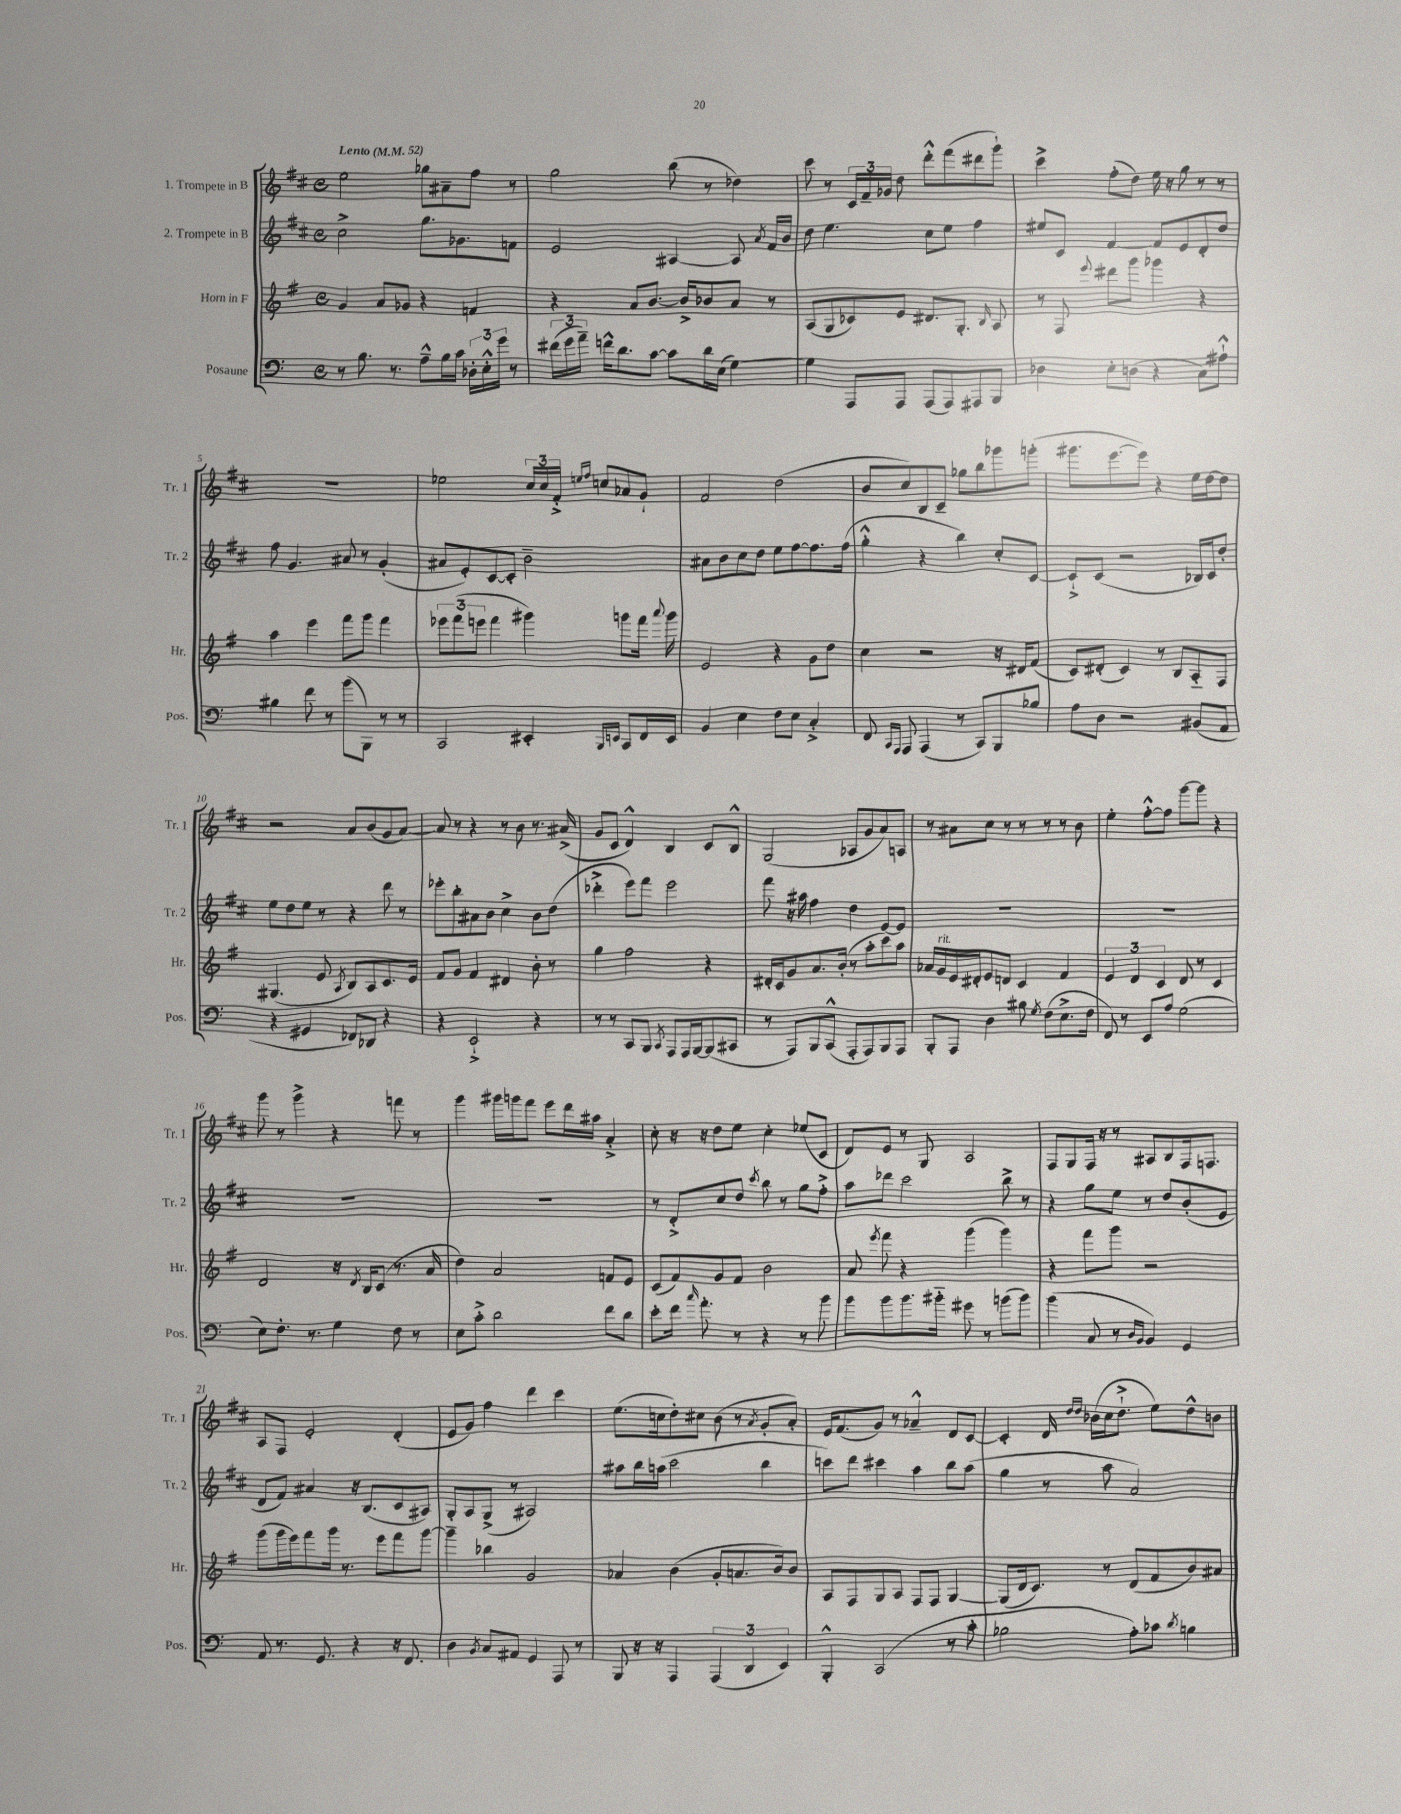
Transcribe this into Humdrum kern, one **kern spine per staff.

**kern	**kern	**kern	**kern
*part4	*part3	*part2	*part1
*staff4	*staff3	*staff2	*staff1
*I"Posaune	*I"Horn in F	*I"2. Trompete in B	*I"1. Trompete in B
*I'Pos.	*I'Hr.	*I'Tr. 2	*I'Tr. 1
*clefF4	*clefG2	*clefG2	*clefG2
*k[]	*k[f#]	*k[f#c#]	*k[f#c#]
*M4/4	*M4/4	*M4/4	*M4/4
*met(c)	*met(c)	*met(c)	*met(c)
*MM52	*MM52	*MM52	*MM52
=1	=1	=1	=1
!	!	!	!LO:TX:a:B:t=Lento
8r	4g/	2cc#^\	2ee\
8.B\	.	.	.
.	8a/L	.	.
8.r	.	.	.
.	8g-X/J	.	.
8A~^^\L	4r	8.gg\L	8gg-X\L
16B\L	.	.	8a#X~\
16c\JJ	.	8.g-X\	.
24D-X'\LL	4fn/	.	8ff#\J
24E'^^\	.	.	.
24g\JJ	.	.	.
8r	.	8fn\J	8r
=2	=2	=2	=2
(24f#X\LL	4r	2e/	2gg\
24g\	.	.	.
24a~\JJ)	.	.	.
16fn^^\KL	.	.	.
8.d\	.	.	.
.	8a/L	.	.
[8c\J	[8.b/J	.	.
8c\L]	.	[4A#X/	(8bb\
.	16b^/KL]	.	.
16d\L	8b-X/	.	8r
(16E\JJ	.	.	.
[4G\)	8a/J	8A#/]	4dd-X\)
.	.	8qa/	.
.	8r	16f#/LL	.
.	.	16b/JJ	.
=3	=3	=3	=3
4G\]	(8A/L	8dd\	8ccc#\
.	8G/	4.ee\	8r
8AAA/L	8c-X/)	.	24c#/LL
.	.	.	24f#~/
.	.	.	24g-X/JJ
8AAA/J	8e/J	.	8dd\
(8AAA/L	8.d#X/L	8cc#\L	8ddd'^^\L
8AAA/)	.	8ee\J	(8fff#\
.	8.G'/J	.	.
8AAA#X/	.	4ff#\	8ddd#X\
.	16qqB/	.	.
8BBB/J	8A/	.	8ggg`\J)
=4	=4	=4	=4
4D-X\	8r	8ee#X/L	4ccc#^\
.	8F#/	8c#/J	.
.	8qqeee/	.	.
8E'\L	8ddd#X\L	[4f#/	(8ff#'\L
(8Dn\J	8ggg\J	.	8dd\J)
4r	4ggg-X\	8f#/L]	16ee\
.	.	.	16r
.	.	8e/	8gg\
8C\L)	4r	8d'/	8r
8A#X`^^\J	.	8dd/J	8r
!!LO:LB:g=z
=5	=5	=5	=5
4B#X\	4aa\	8ff#\	1r
.	.	4.g/	.
8f\	4eee\	.	.
8r	.	.	.
(8b\L	8fff#\L	8a#X/	.
8BBB\J)	8ggg\J	8r	.
8r	4fff#\	(4g'/	.
8r	.	.	.
=6	=6	=6	=6
2CC/	12eee-X\L	8a#X/L	2ee-X\
.	(12fff#\	.	.
.	.	8e'/)	.
.	12eeen\J	.	.
.	4fff#\	[8c#/	.
.	.	8c#'/J]	.
4EE#X'/	4ggg#X\)	2b~\	24cc#/LL
.	.	.	24cc#/
.	.	.	24f#'^/JJ
.	.	.	16qqeen/LL
.	.	.	16qqff#/JJ
.	.	.	8ccn/L
16qqBBB/LL	.	.	.
16qqEEn/JJ	.	.	.
8CC/L	8gggn\L	.	8a-X/
16FF/L	16fff#\Jk	.	8g`/J
.	8qqaaa/	.	.
16EE/JJ	16ggg\	.	.
=7	=7	=7	=7
4BB/	2e/	8a#X\L	2f#/
.	.	8b\	.
4E\	.	8cc#\	.
.	.	8dd\J	.
8F\L	4r	8ee\L	(2dd\
8E\J	.	[8ff#\	.
4C'^/	8g\L	8.ff#\]	.
.	8dd\J	.	.
.	.	(16ff#\Jk	.
=8	=8	=8	=8
8FF/	4cc\	4gg'^^\	8b/L
16qqCC/LL	.	.	.
16qqAAA/JJ	.	.	.
8AAA/	.	.	8cc#/)
(4AAA/	2r	4r	8B/
.	.	.	8c#~/J
8r	.	4bb\)	8gg-X\L
8CC/L)	.	.	8bb\
8BBB/	16r	8cc#'/L	8ggg-X\
.	16d#X/KL	.	.
8B-X/J	(8f#/J	[8c#/J	(8gggn'\J
=9	=9	=9	=9
8A\L	8c/L)	8c#`^/L]	8.ggg#X\L
8D\J	(8d#X'/J	(8c#/J	.
.	.	.	[8.eee\
2r	4c/)	2r	.
.	.	.	8eee\J])
.	8r	.	4r
.	8B/L	.	.
(8BB#X/L	8A/	16B-X/LL)	16ee\LL
.	.	16c#/J	[16dd\J
8AA/J	8F#/J	8dd'/J	8dd\J]
!!LO:LB:g=z
=10	=10	=10	=10
4r	(4.G#X/	8ee\L	2r
.	.	8dd\	.
4GG#X/	.	8ee\J	.
.	8e/	8r	.
.	8qA/	.	.
8FF-X/L)	8B/L)	4r	8a/L
8DD-X/J	8A/	.	(8b/
4r	8.c/	8ddd\	8g/
.	.	8r	[8a/J)
.	16e/Jk	.	.
=11	=11	=11	=11
4r	8f#/L	8eee-X'\L	8a/]
.	8g/J	8bb'\	8r
2EE`^/	4f#/	8a#X\	4r
.	.	8b\J	.
.	4d#X/	4cc#^\	8r
.	.	.	8b\
4r	8b'\	8b\L	8.r
.	8r	(8dd\J	.
.	.	.	(16a#X^/
=12	=12	=12	=12
8r	4gg\	4ddd-X'^\	8g/L
8r	.	.	8c#/J
8CC/L	2ff#\	8eee\L)	4d^^/)
8BBB/J	.	8fff#\J	.
8qCC/	.	.	.
8AAA/L	.	2eee\	4B/
16AAA/L	.	.	.
[16BBB/J	.	.	.
(8BBB/]	4r	.	8c#/L
8CC#X/J	.	.	8B^^/J
=13	=13	=13	=13
8r	16d#X'/LL	8fff#\	(2G/
.	16c/J	.	.
8AAA/L)	8g/	16r	.
.	.	16aa#X\	.
8BBB/	8.a/	4ff#\	.
(8CC^^/J	.	.	.
.	(16b'/Jk	.	.
8AAA'/L	8r	4dd\	8A-X/L
8AAA/)	8aa'\L	.	8g/
8BBB/	8ccc\)	[8e/L	8a/)
8AAA/J	8aa\J	8e/J]	8An/J
=14	=14	=14	=14
8BBB'/L	16a-X/LL	1r	8r
!	!LO:TX:a:i:t=rit.	!	!
.	16g/	.	.
8AAA/J	16e/	.	8a#X\L
.	16d#X'/J	.	.
4D\	8e/	.	8cc#\J
.	8dn/J	.	8r
8B#X\	4c/	.	8r
8qG/	.	.	.
(8F\L	.	.	8r
8.E^\	4f#/	.	8r
.	.	.	8b\
16F\Jk	.	.	.
=15	=15	=15	=15
8FF/)	6e/	1r	4ee'\
8r	.	.	.
.	6d/	.	.
8EE/L	.	.	[8ff#'^^\L
.	6c/	.	.
8A/J	.	.	8ff#\J]
(2G\	8d/	.	[8ggg\L
.	8r	.	8ggg\J]
.	4c/	.	4r
!!LO:LB:g=z
=16	=16	=16	=16
8E\L)	2d/	1r	8ggg\
8.F'\J	.	.	8r
.	.	.	4ggg^\
8.r	.	.	.
4G\	16r	.	4r
.	8qd/	.	.
.	16B/KL	.	.
.	(8c/J	.	.
8F\	8.r	.	8fffn\
8r	.	.	8r
.	16a/	.	.
=17	=17	=17	=17
8E\L	4dd\)	1r	4ggg\
8c'^\J	.	.	.
2d\	2a/	.	16ggg#X\LL
.	.	.	16gggn\J
.	.	.	8fff#\J
.	.	.	8eee\L
.	.	.	16ddd\L
.	.	.	16aa#X\JJ
8f\L	8fn/L	.	4a'^/
8d\J	8e/J	.	.
=18	=18	=18	=18
8e'\L	(8c/L	8r	8cc#'\
16f\Jk	8f#/)	8d'^/L	16r
16qqcc/	.	.	.
8.a'\	.	.	16r
.	8g/	8cc#/	8dd\L
8r	8f#/J	8dd/J	8ee\J
.	.	8qccc#/	.
4r	2b\	8bb\	4cc#'\
.	.	8r	.
8r	.	8gg\L	(8ee-X/L
8b\	.	8ff#'^\J	8c#/J
=19	=19	=19	=19
8b\L	8a/	8aa\L	8d/L)
.	8qeee/	.	.
8b\	8fff#\	8ddd-X\J	8e/J
8.b\	4r	2ccc#\	8r
.	.	.	8G/
16b#X\Jk	.	.	.
8g#X\	(4ggg\	.	2A/
8r	.	.	.
(8bn\L	4ggg\)	8bb^\	.
8b\J)	.	8r	.
=20	=20	=20	=20
(4b\	4r	4r	8F#/L
.	.	.	8G/
8C/	8fff#\L	8gg\L	16F#/Jk
.	.	.	16r
8r	8ggg\J	8ee\J	8r
16qqD/LL	.	.	.
16qqBB/JJ	.	.	.
4BB/)	2r	8r	8A#X/L
.	.	8dd/L	8B/
4GG/	.	(8b'/	16F#/k
.	.	.	8.Fn/J
.	.	8e/J	.
!!LO:LB:g=z
=21	=21	=21	=21
8AA/	(8ggg\L	8d/L	8A/L
8.r	16ggg\L	8f#/J)	8F#/J
.	16eee\J)	.	.
.	8fff#\	4a#X/	2e'/
8.GG/	.	.	.
.	16ggg\Jk	.	.
.	8.r	.	.
4r	.	16r	.
.	.	(8.B/L	.
.	8eee\L	.	.
16r	8fff#\	8c#/	(4d'/
8.FF/	.	.	.
.	[8ggg\J	8A#X/J)	.
=22	=22	=22	=22
4D\	4ggg~\]	8G'/L	8e/L
.	.	8A/	8g/J)
8qBB/	.	.	.
8C/L	4bb-X\	(8G^/J	4ff#\
8AA#X/J	.	8r	.
4GG/	2g/	2A#X/)	4ddd\
8AAA/	.	.	4ccc#\
8r	.	.	.
=23	=23	=23	=23
8BBB/	4a-X/	8aa#X\L	(8.ee\L
16r	.	16bb\L	.
16r	.	(16aan\JJ	16ccn\k
4AAA/	(4b\	2ccc#\	8dd'\)
.	.	.	8cc#X\J
(6AAA/	8g'/L	.	(8b\
.	8.an/	.	8r
6DD/	.	.	.
.	.	.	8qa/
.	.	4bb\	8g'/L
.	16b/k)	.	.
6EE/)	.	.	.
.	8b/J	.	8a'/J)
=24	=24	=24	=24
4BBB'^^/	8A/L	8cccn\L)	16e/KL
.	.	.	(8.f#/
.	8F#/	8ddd\J	.
(2CC/	8G/	4ccc#X\	8g/J)
.	8A/J	.	8r
.	8F#/L	4aa\	4a-X~^^/
.	8F#/J	.	.
8r	[4G/	8bb\L	8d/L
8c'\	.	(8aa\J	[8c#/J
=25	=25	=25	=25
2B-X\	(8G/L]	4gg\	4c#'/]
.	16d/k	.	.
.	8.c/J)	.	.
.	.	8r	16d/
.	.	.	16qqdd/LL
.	.	.	16qqdd/JJ
.	.	.	(16b-X\LL
.	8r	8aa\	16cc#\J
.	.	.	8.dd`^\J
8A'\L)	(8d/L	2a/)	.
8c-X\J	8f#/	.	8ee\L)
8qd/	.	.	.
4Bn\	8b/)	.	8dd^^\
.	8a#X/J	.	8bn\J
==	==	==	==
*-	*-	*-	*-
